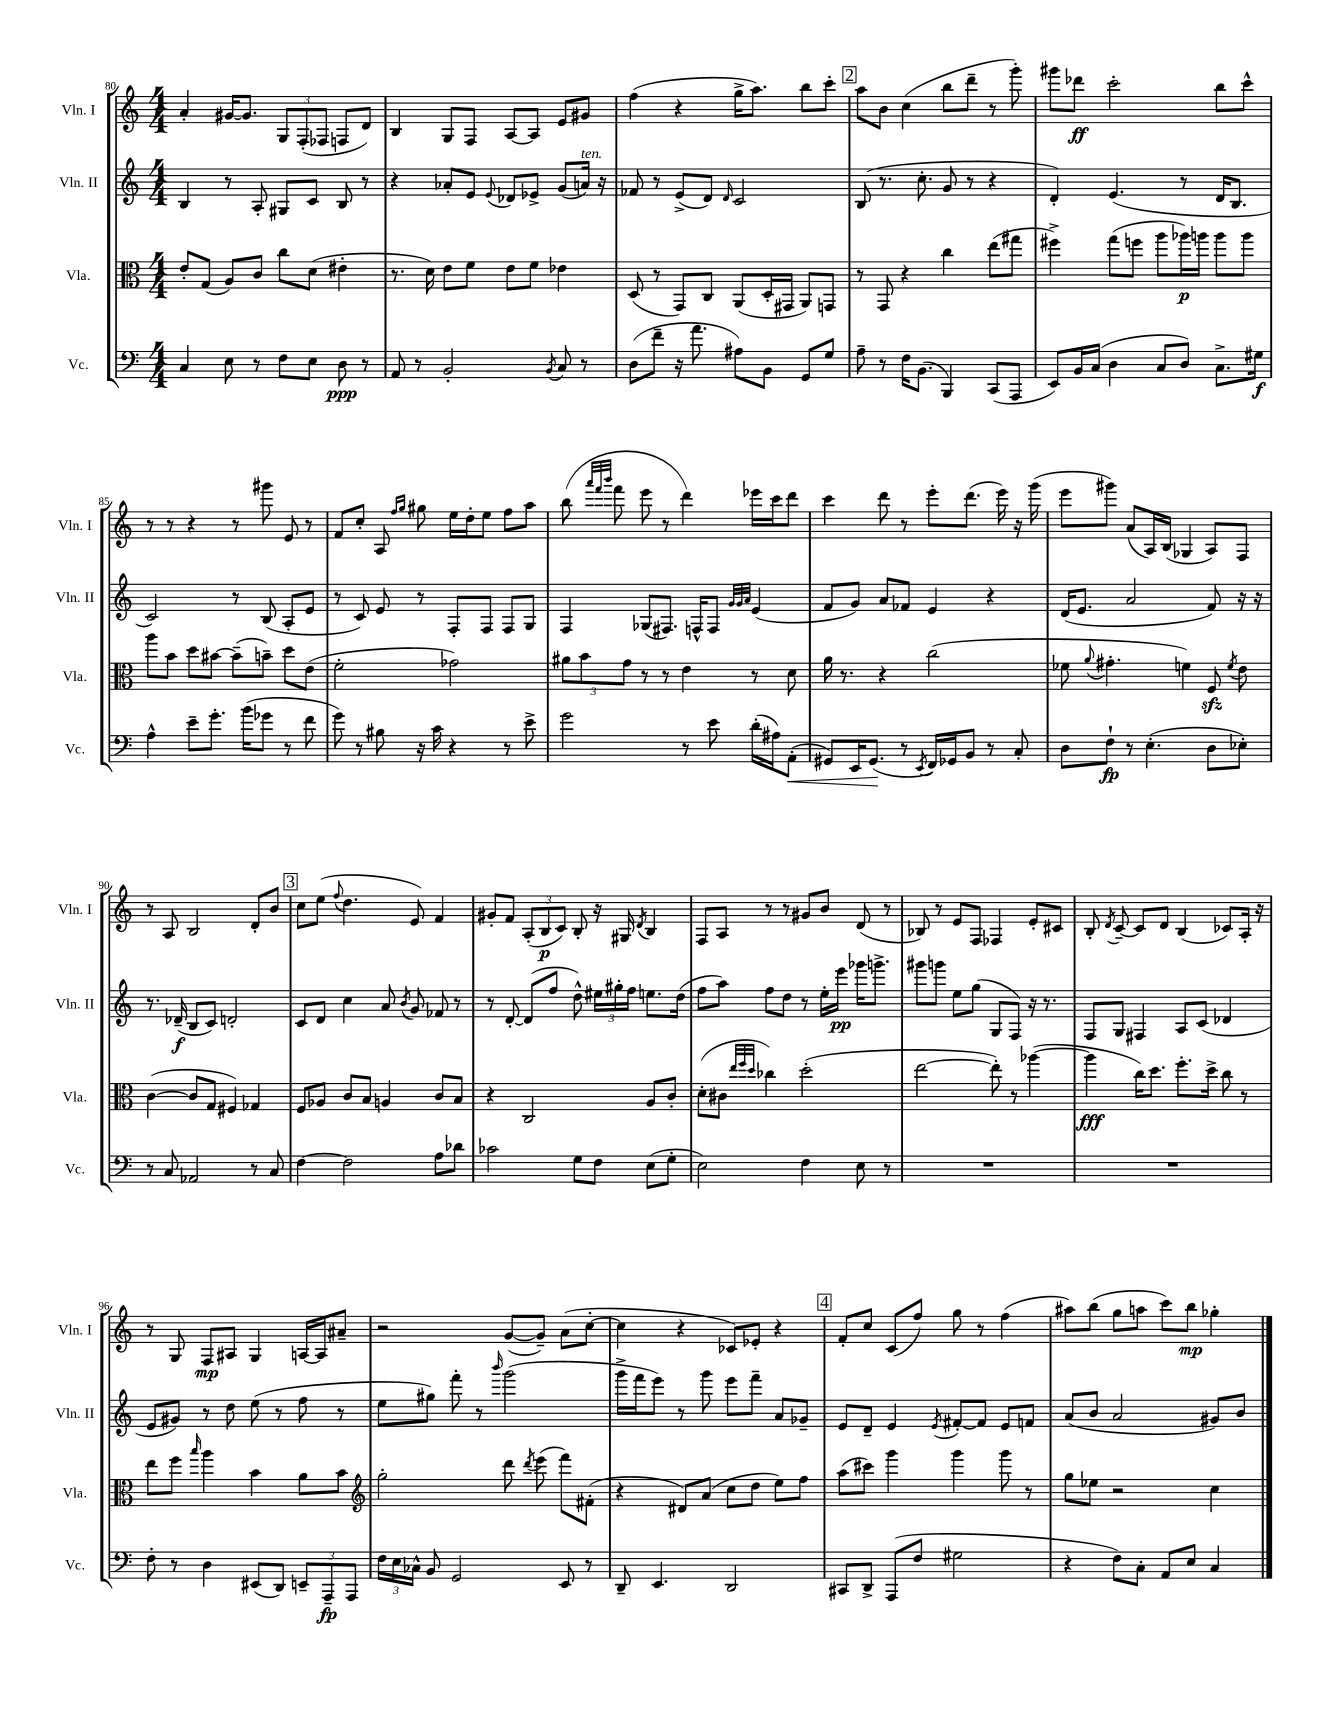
<<
\new StaffGroup <<
\new Staff = "s0" \with { instrumentName = "Vln. I" shortInstrumentName = "Vln. I" } {
    \clef treble \key c \major \numericTimeSignature \time 4/4
    \autoBeamOff a'4-. gis'16[~ gis'8.] \tuplet 3/2 { g8[ f8-.( fes8] } f8[ d'8]) |
    b4 g8[ f8] a8[~ a8] e'8[ gis'8] |
    f''4( r4 g''16[-> a''8.]) b''8[ c'''8]-. |
    \mark \markup { \box "2" } a''8[ b'8] c''4( b''8[ d'''8]-- r8 g'''8-.) |
    gis'''8[ des'''8]\ff c'''2-. b''8[ c'''8]-^ |
    r8 r8 r4 r8 gis'''8 e'8 r8 |
    f'8[ c''8]-. a8 \grace { f''16[ g''16] } gis''8 e''16[ d''16-. e''8] f''8[ a''8] |
    b''8( \grace { a'''32[ f'''32 b'''32] } f'''8 e'''8 r8 d'''4) ees'''16[ c'''16 d'''8] |
    c'''4 d'''8 r8 e'''8[-. d'''8.]( e'''16) r16 g'''16( |
    e'''8[ gis'''8]) a'8[( a16) b16]( ges4 a8[) f8] |
    r8 a8 b2 d'8[-. b'8] |
    \mark \markup { \box "3" } c''8[ e''8]( \appoggiatura { f''8 } d''4. e'8) f'4 |
    gis'8[-. f'8] \tuplet 3/2 { a8[-.( b8\p c'8]) } b8-. r16 gis16 \acciaccatura { d'8 } b4 |
    f8[ a8] r8 r8 gis'8[ b'8] d'8( r8 |
    bes8) r8 e'8[ f8] fes4 e'8[-. cis'8] |
    b8-. \acciaccatura { d'8 } c'8~-- c'8[ d'8] b4( ces'8[) a16]-. r16 |
    r8 g8 f8[\mp ais8] g4 a16[~ a16 ais'8]-- |
    r2 g'8[~( g'8]--) a'8[( c''8]~-. |
    c''4 r4 ces'8[) ees'8]-. r4 |
    \mark \markup { \box "4" } f'8[-. c''8] c'8[( f''8]) g''8 r8 f''4( |
    ais''8[) b''8]( g''8[ a''8] c'''8[) b''8]\mp ges''4-. \bar "|." |
}
\new Staff = "s1" \with { instrumentName = "Vln. II" shortInstrumentName = "Vln. II" } {
    \clef treble \key c \major \numericTimeSignature \time 4/4
    \autoBeamOff b4 r8 a8-. gis8[ c'8] b8 r8 |
    r4 aes'8[-. e'8] \appoggiatura { e'8 } des'8[ ees'8]-> g'8[( a'16]^\markup { \italic "ten." }) r16 |
    fes'8 r8 e'8[->( d'8]) \grace { d'16 } c'2 |
    \mark \markup { \box "2" } b8( r8. c''8.-. g'8 r8 r4 |
    d'4-.) e'4.( r8 d'16[ b8.] |
    c'2) r8 b8( a8[-. e'8] |
    r8 c'8) e'8 r8 f8[-. f8] f8[ g8] |
    f4 ges8[( fis8.]) f16[-^ f8] \grace { g'32[ g'32 a'32] } e'4( |
    f'8[ g'8]) a'8[ fes'8] e'4 r4 |
    d'16[( e'8.] a'2 f'8) r16 r16 |
    r8. des'16--\f( b8[ c'8]) d'2-. |
    \mark \markup { \box "3" } c'8[ d'8] c''4 a'8 \acciaccatura { b'8 } g'8 fes'8 r8 |
    r8 d'8~-. d'8[( f''8] d''8-^) \tuplet 3/2 { eis''16[ gis''16-. f''16] } e''8.[ d''16]( |
    f''8[ a''8]) f''8[ d''8] r8 e''16[-. e'''16]\pp ges'''16[ g'''8.]-> |
    gis'''8[ g'''8] e''8[ g''8]( g8[ f8]) r16 r8. |
    f8[ g8] fis4 a8[ c'8]( des'4 |
    e'8[ gis'8]) r8 d''8 e''8( r8 f''8 r8 |
    e''8[ gis''8]) f'''8-. r8 \grace { b'''16 } g'''2( |
    g'''16[-> f'''16 e'''8]) r8 g'''8 e'''8[ f'''8]-- a'8[ ges'8]-- |
    \mark \markup { \box "4" } e'8[ d'8]-- e'4 \acciaccatura { e'8 } fis'8[~-. fis'8] e'8[ f'8] |
    a'8[( b'8] a'2 gis'8[) b'8] \bar "|." |
}
\new Staff = "s2" \with { instrumentName = "Vla." shortInstrumentName = "Vla." } {
    \clef alto \key c \major \numericTimeSignature \time 4/4
    \autoBeamOff e'8[-. g8]( a8[) c'8] c''8[ d'8]( eis'4-. |
    r8. d'16) e'8[ f'8] e'8[ f'8] ees'4 |
    d8( r8 g,8[) c8] a,8[( d16-. gis,16] a,8[) g,8] |
    \mark \markup { \box "2" } r8 g,8 r4 c''4 e''8[( gis''8] |
    fis''4->) g''8[( f''8] a''8[ aes''16\p) a''16] a''8[ a''8] |
    a''8[ b'8] d''8[ bis'8]~ bis'8[--( b'8]--) d''8[ e'8]( |
    f'2-. ges'2) |
    \tuplet 3/2 { ais'8[ b'8 g'8] } r8 r8 e'4 r8 d'8 |
    a'16 r8. r4 c''2( |
    fes'8 \appoggiatura { a'8 } gis'4.-. f'4) f8\sfz \acciaccatura { f'8 } e'8 |
    c'4~( c'8[ g8] fis4) ges4 |
    \mark \markup { \box "3" } f8[ aes8] c'8[ b8] a4 c'8[ b8] |
    r4 c2 a8[ c'8]-. |
    d'8[-.( cis'8] \grace { e''32[ f''32 d''32] } ces''4) d''2-.( |
    e''2~ e''8-.) r8 aes''4~( |
    aes''4\fff c''16[) d''8.] f''8.[-. d''16]-> c''8 r8 |
    e''8[ f''8] \grace { b''16 } a''4 b'4 a'8[ b'8] |
    \clef treble g''2-. d'''8 \acciaccatura { d'''8 } e'''8( f'''8[) fis'8]-.( |
    r4 dis'8[) a'8]( c''8[ d''8] e''8[) f''8] |
    \mark \markup { \box "4" } a''8[( cis'''8]) g'''4 g'''4 g'''8 r8 |
    g''8[ ees''8] r2 c''4 \bar "|." |
}
\new Staff = "s3" \with { instrumentName = "Vc." shortInstrumentName = "Vc." } {
    \clef bass \key c \major \numericTimeSignature \time 4/4
    \autoBeamOff c4 e8 r8 f8[ e8] d8\ppp r8 |
    a,8 r8 b,2-. \acciaccatura { b,8 } c8 r8 |
    d8[( f'8]-- r16 a'8. ais8[) b,8] g,8[ g8] |
    \mark \markup { \box "2" } a8-- r8 f16[ b,8.]( b,,4) c,8[( a,,8] |
    e,8[) b,16 c16]( d4 c8[ d8]) c8.[-> gis16]\f |
    a4-^ e'8[-- g'8.]-. b'16[( ges'8] r8 f'8 |
    g'8) r8 bis8 r16 c'16 r4 r8 e'8-> |
    g'2 r8 e'8 d'16[-.( ais16) a,8]-.\<( |
    gis,8[) e,16 gis,8.]\!( r8 \acciaccatura { e,8 } f,16[) ges,16 b,8] r8 c8-. |
    d8[ f8]-!\fp r8 e4.-.( d8[ ees8]-.) |
    r8 c8 aes,2 r8 c8 |
    \mark \markup { \box "3" } f4~ f2 a8[ des'8] |
    ces'2 g8[ f8] e8[( g8]-. |
    e2) f4 e8 r8 |
    R1 |
    R1 |
    f8-. r8 d4 eis,8[( d,8]) \tuplet 3/2 { e,8[-- a,,8--\fp a,,8] } |
    \tuplet 3/2 { f16[ e16 ces16]-^ } b,8 g,2 e,8 r8 |
    d,8-- e,4. d,2 |
    \mark \markup { \box "4" } cis,8[ d,8]-> a,,8[( f8] gis2 |
    r4 f8[) c8]-. a,8[ e8] c4 \bar "|." |
}
>>
>>
\layout { \context { \Score currentBarNumber = #80 } }
